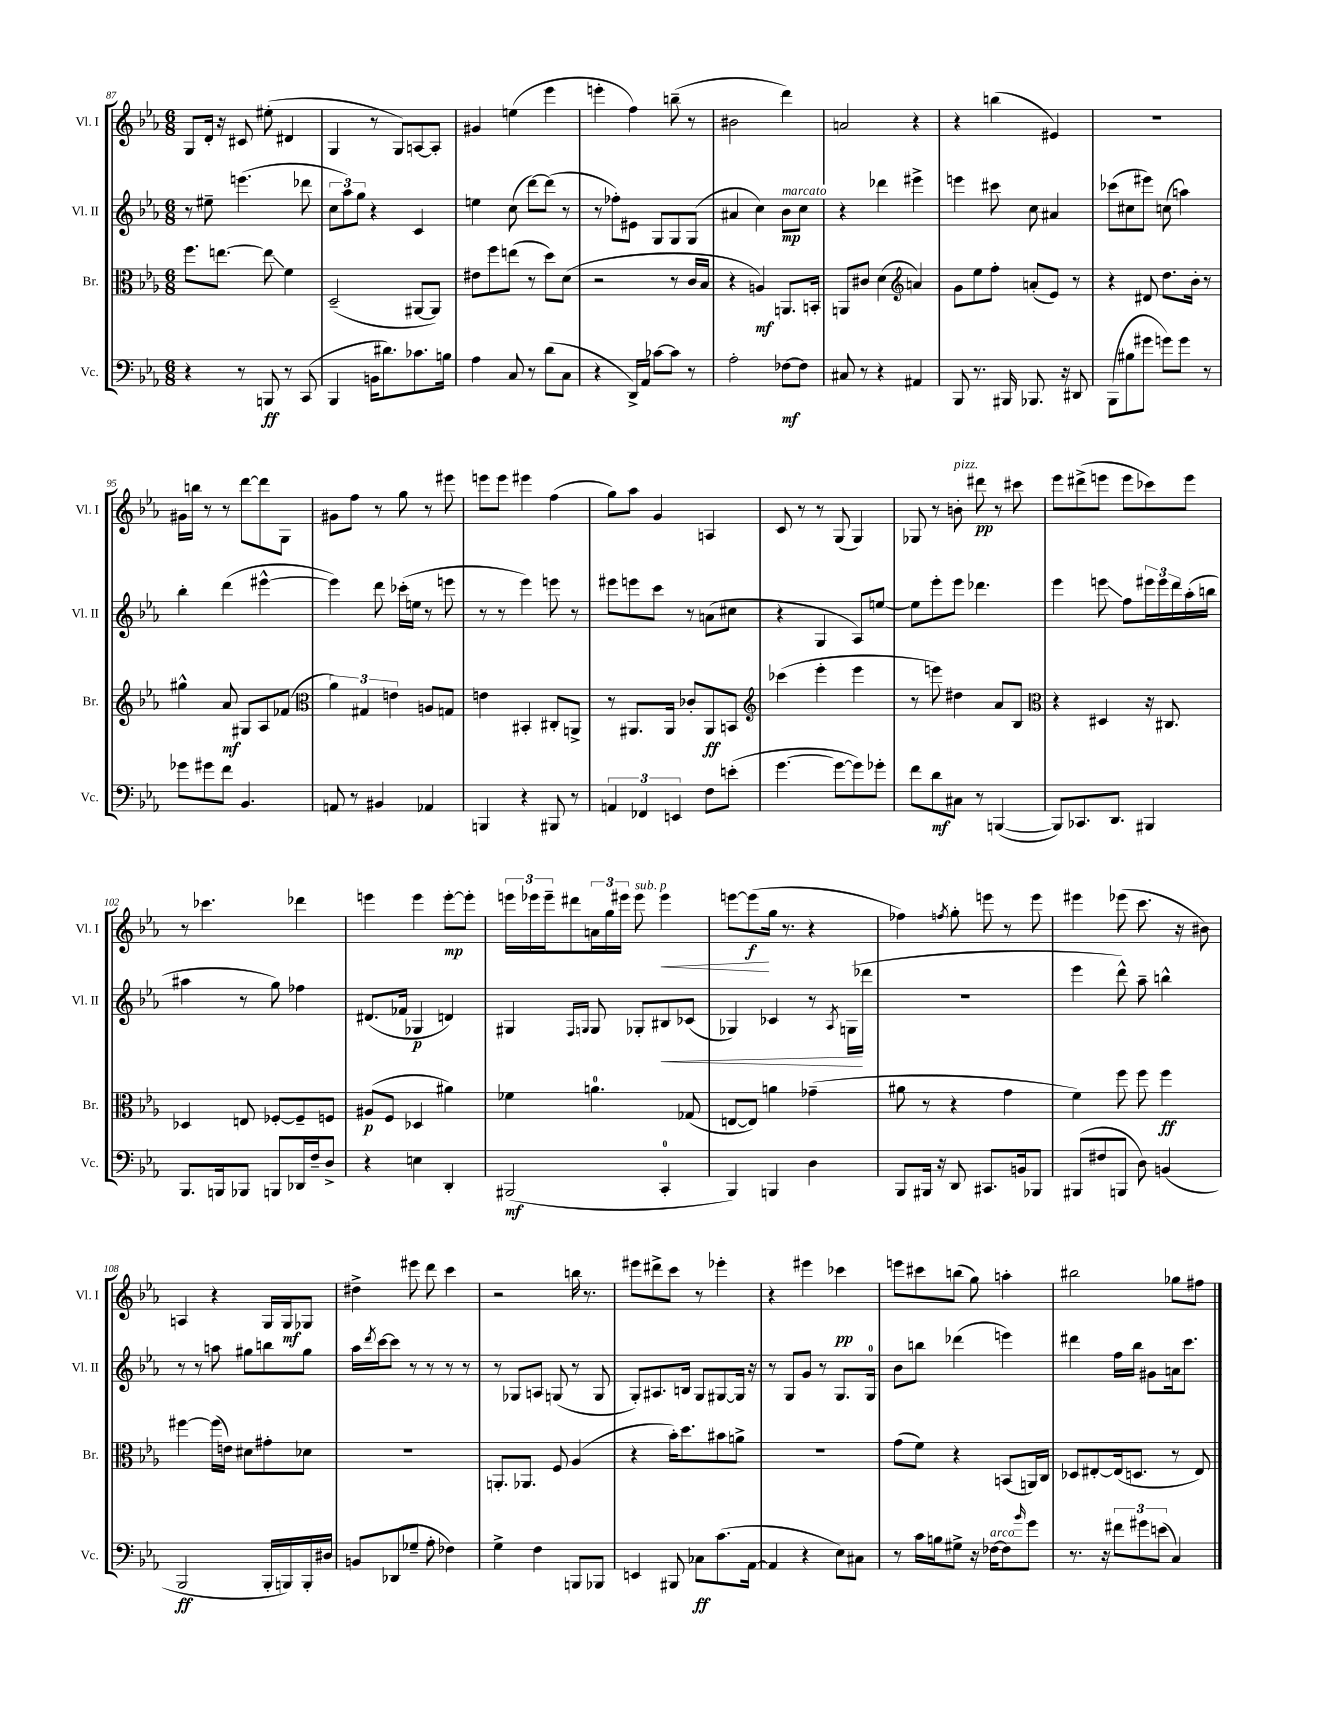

**kern	**kern	**kern	**kern
*staff4	*staff3	*staff2	*staff1
*clefF4	*clefC3	*clefG2	*clefG2
*k[b-e-a-]	*k[b-e-a-]	*k[b-e-a-]	*k[b-e-a-]
*M6/8	*M6/8	*M6/8	*M6/8
4r	8.ff	8r	8G
.	.	8ee#~	16d'
.	[8.ee	.	16r
8r	.	(4.eee	8c#
8BBB	8ee]	.	(8ee#'
8r	4f	.	4d#
(8CC	.	8ddd-	.
=	=	=	=
4BBB-	(2D~	12cc	4G
.	.	12aa-)	.
.	.	12gg	.
16BB	.	4r	8r
8.d#)	.	.	.
.	.	.	8G)
8.c-	[8AA#	4c	[8A
.	8AA#])	.	8A']
16B	.	.	.
=	=	=	=
4A-	8e#	4ee	4g#
.	8ff	.	.
8C	(8ee	(8cc	(4ee
8r	8r	[8ddd)	.
(8d	8dd)	(8ddd]	4eee-
8C	(8d	8r	.
=	=	=	=
4r	2r	8r	4eee'
.	.	8ff-')	.
16DD^)	.	8e#	4ff)
16AA-	.	.	.
[8c-	.	8G	.
8c-]	8r	8G	(8bb~
8r	16c	(8G	8r
.	16B-	.	.
=	=	=	=
2A-'	4r	4a#	2b#
.	4A)	4cc)	.
[8F-	8.AA	8b-	4ddd)
8F-]	.	8cc	.
.	16BB'	.	.
=	=	=	=
8C#	8AA	4r	2a
8r	8c#	.	.
4r	(4d	4ddd-	.
*	*clefG2	*	*
4AA#	4a)	4eee#^	4r
=	=	=	=
8BBB-	8g	4eee	4r
8.r	8ee-	.	.
.	8ff'	8ccc#	(4bb
16BBB#	.	.	.
8.BBB-	(8a'	8cc	.
.	8e-)	4a#	4e#)
16r	.	.	.
8DD#	8r	.	.
=	=	=	=
(8BBB-	4r	(8ccc-	2.r
8B#	.	8cc#	.
8g#	8d#	8eee#)	.
8g)	8.dd	(8cc	.
8g	.	4aa)	.
.	16b-'	.	.
8r	8r	.	.
=	=	=	=
8g-	4gg#^^	4bb-'	16g#
.	.	.	16bb
8g#	.	.	8r
8f	8a-	(4ddd	8r
4.BB-	8G#	.	[8ddd
.	8A-	[4eee#^^	8ddd]
.	(8f-	.	8G
=	=	=	=
*	*clefC3	*	*
8AA	6a-)	4eee#])	8g#
8r	.	.	8ff
.	6G#	.	.
4BB#	.	8ddd	8r
.	6e	.	.
.	.	(16ccc-'	8gg
.	.	16ee	.
4AA-	8A	8r	8r
.	8G	8eee	8eee#
=	=	=	=
4BBB	4e	8r	8eee
.	.	8r	8eee
4r	4BB#'	4eee-)	4eee#
8BBB#	8C#'	8eee	(4ff
8r	8AA^	8r	.
=	=	=	=
6AA	8r	8eee#	8gg)
.	8.AA#	8eee	8aa-
6FF-	.	.	.
.	.	8ccc	4g
.	16AA#	.	.
6EE	.	.	.
.	8c-'	8r	.
8F	8AA#	(8a	4A
(8e'	8BB	8cc#	.
=	=	=	=
*	*clefG2	*	*
[4.g	(4ccc-	4r	8c
.	.	.	8r
.	4eee-'	4G	8r
8g_	.	.	(8G
8g])	4eee-	8A-)	4G)
8g-'	.	[8ee	.
=	=	=	=
8f	8r	8ee]	8G-
8d	8eee)	8eee-'	8r
8C#	4dd#	8eee-	8b'
8r	.	4.ddd-	8ddd#
([4BBB	8a-	.	8r
.	8B-	.	8ccc#
=	=	=	=
*	*clefC3	*	*
8BBB])	4r	4eee-	8eee-
8.CC-	.	.	(8ddd#^
.	4D#	8eee	8eee
8.DD	.	.	.
.	.	8ff	8eee
4BBB#	16r	24eee#	8ccc-)
.	.	24eee#	.
.	8.C#	.	.
.	.	24ddd	.
.	.	(16aa-'	8eee
.	.	16bb	.
=	=	=	=
8.BBB-	4D-	4aa#	8r
.	.	.	4.ccc-
16BBB	.	.	.
8BBB-	8E	8r	.
8BBB	[8F-'	8gg)	.
16DD-	8F-~]	4ff-	4ddd-
16F~	.	.	.
8D^	8F	.	.
=	=	=	=
4r	(8A#	(8.d#	4eee
.	8F	.	.
.	.	16f-	.
4E	4D-	4G-	4eee
4DD'	4a#)	4d)	[8eee'
.	.	.	8eee']
=	=	=	=
(2BBB#	4f-	4G#	24eee
.	.	.	24eee-
.	.	.	24eee-~
.	.	.	8ddd#
.	.	16qqF	.
.	.	16qqG	.
.	4.a	8G	24a
.	.	.	24gg
.	.	.	24eee#
.	.	8G-'	8eee#
4CC'	.	8B#	4eee#
.	(8G-	(8c-	.
=	=	=	=
4BBB-)	[8E	4G-)	[8eee
.	8E])	.	(8eee]
4BBB	4a	4c-	16gg
.	.	.	8.r
4D	(4g-~	8r	4r
.	.	8qA-	.
.	.	(16G	.
.	.	16ddd-	.
=	=	=	=
8BBB-	8a#	2.r	4ff-)
16BBB#	8r	.	.
16r	.	.	.
.	.	.	8qff
8DD	4r	.	8gg'
8.CC#	.	.	8eee
.	4g	.	8r
16BB	.	.	.
8BBB-	.	.	8eee
=	=	=	=
(8BBB#	4f)	4eee-	4eee#
8F#	.	.	.
8BBB	8ff	8ddd^^)	(8eee-
8D)	8ff	8aa-~	8.ccc
(4BB	4ff	4bb^^	.
.	.	.	16r
.	.	.	8b#)
=	=	=	=
2BBB-	[4ff#	8r	4A
.	.	8r	.
.	(16ff#]	8aa	4r
.	16e)	.	.
.	8d#	8gg#	.
16BBB-'	8g#'	8bb	16G
16BBB)	.	.	16G
16BBB'	8d-	8gg#	8G-
16D#	.	.	.
=	=	=	=
8BB	2.r	16aa-	4dd#^
.	.	8qddd	.
.	.	[16ccc	.
(8DD-	.	8ccc]	.
8G-~	.	8r	8eee#
8A-'	.	8r	8ddd
4F-)	.	8r	4ccc
.	.	8r	.
=	=	=	=
4G^	8.AA'	8r	2r
.	.	8G-	.
.	8.AA-	.	.
4F	.	8A	.
.	8F	(8G	.
8BBB	(4A-	8r	16bb
.	.	.	8.r
8BBB-	.	8G	.
=	=	=	=
4EE	4r	8G')	8eee#
.	.	8.A#	8ddd#^
8BBB#	16b-')	.	8ccc
.	8.dd	16B	.
8C-	.	8G	8r
(8.c	8b#	[8G#	4eee-'
.	8a^	16G#]	.
[16AA-	.	16r	.
=	=	=	=
4AA-]	2.r	8r	4r
.	.	8G	.
4r	.	8g	4eee#
.	.	8r	.
8E-)	.	8.G	4ccc-
8C#	.	.	.
.	.	16G	.
=	=	=	=
8r	(8g	8b-	8eee
16c	8f)	8bb	8ccc#
16B	.	.	.
8G#^	4r	(4ddd-	(8bb
16r	.	.	8gg)
[16F-	.	.	.
8F-]	(8BB	4eee)	4aa'
16qqb-	.	.	.
8g	16AA)	.	.
.	16C	.	.
=	=	=	=
8.r	8D-	4ddd#	2bb#
.	[8E#'	.	.
16r	.	.	.
12f#	(16E#]	16ff	.
.	8.D	16bb-	.
12g#	.	.	.
.	.	8g#	.
(12e	.	.	.
4C)	8r	16a	8gg-
.	.	8.ccc	.
.	8E#)	.	8ff#
==	==	==	==
*-	*-	*-	*-
